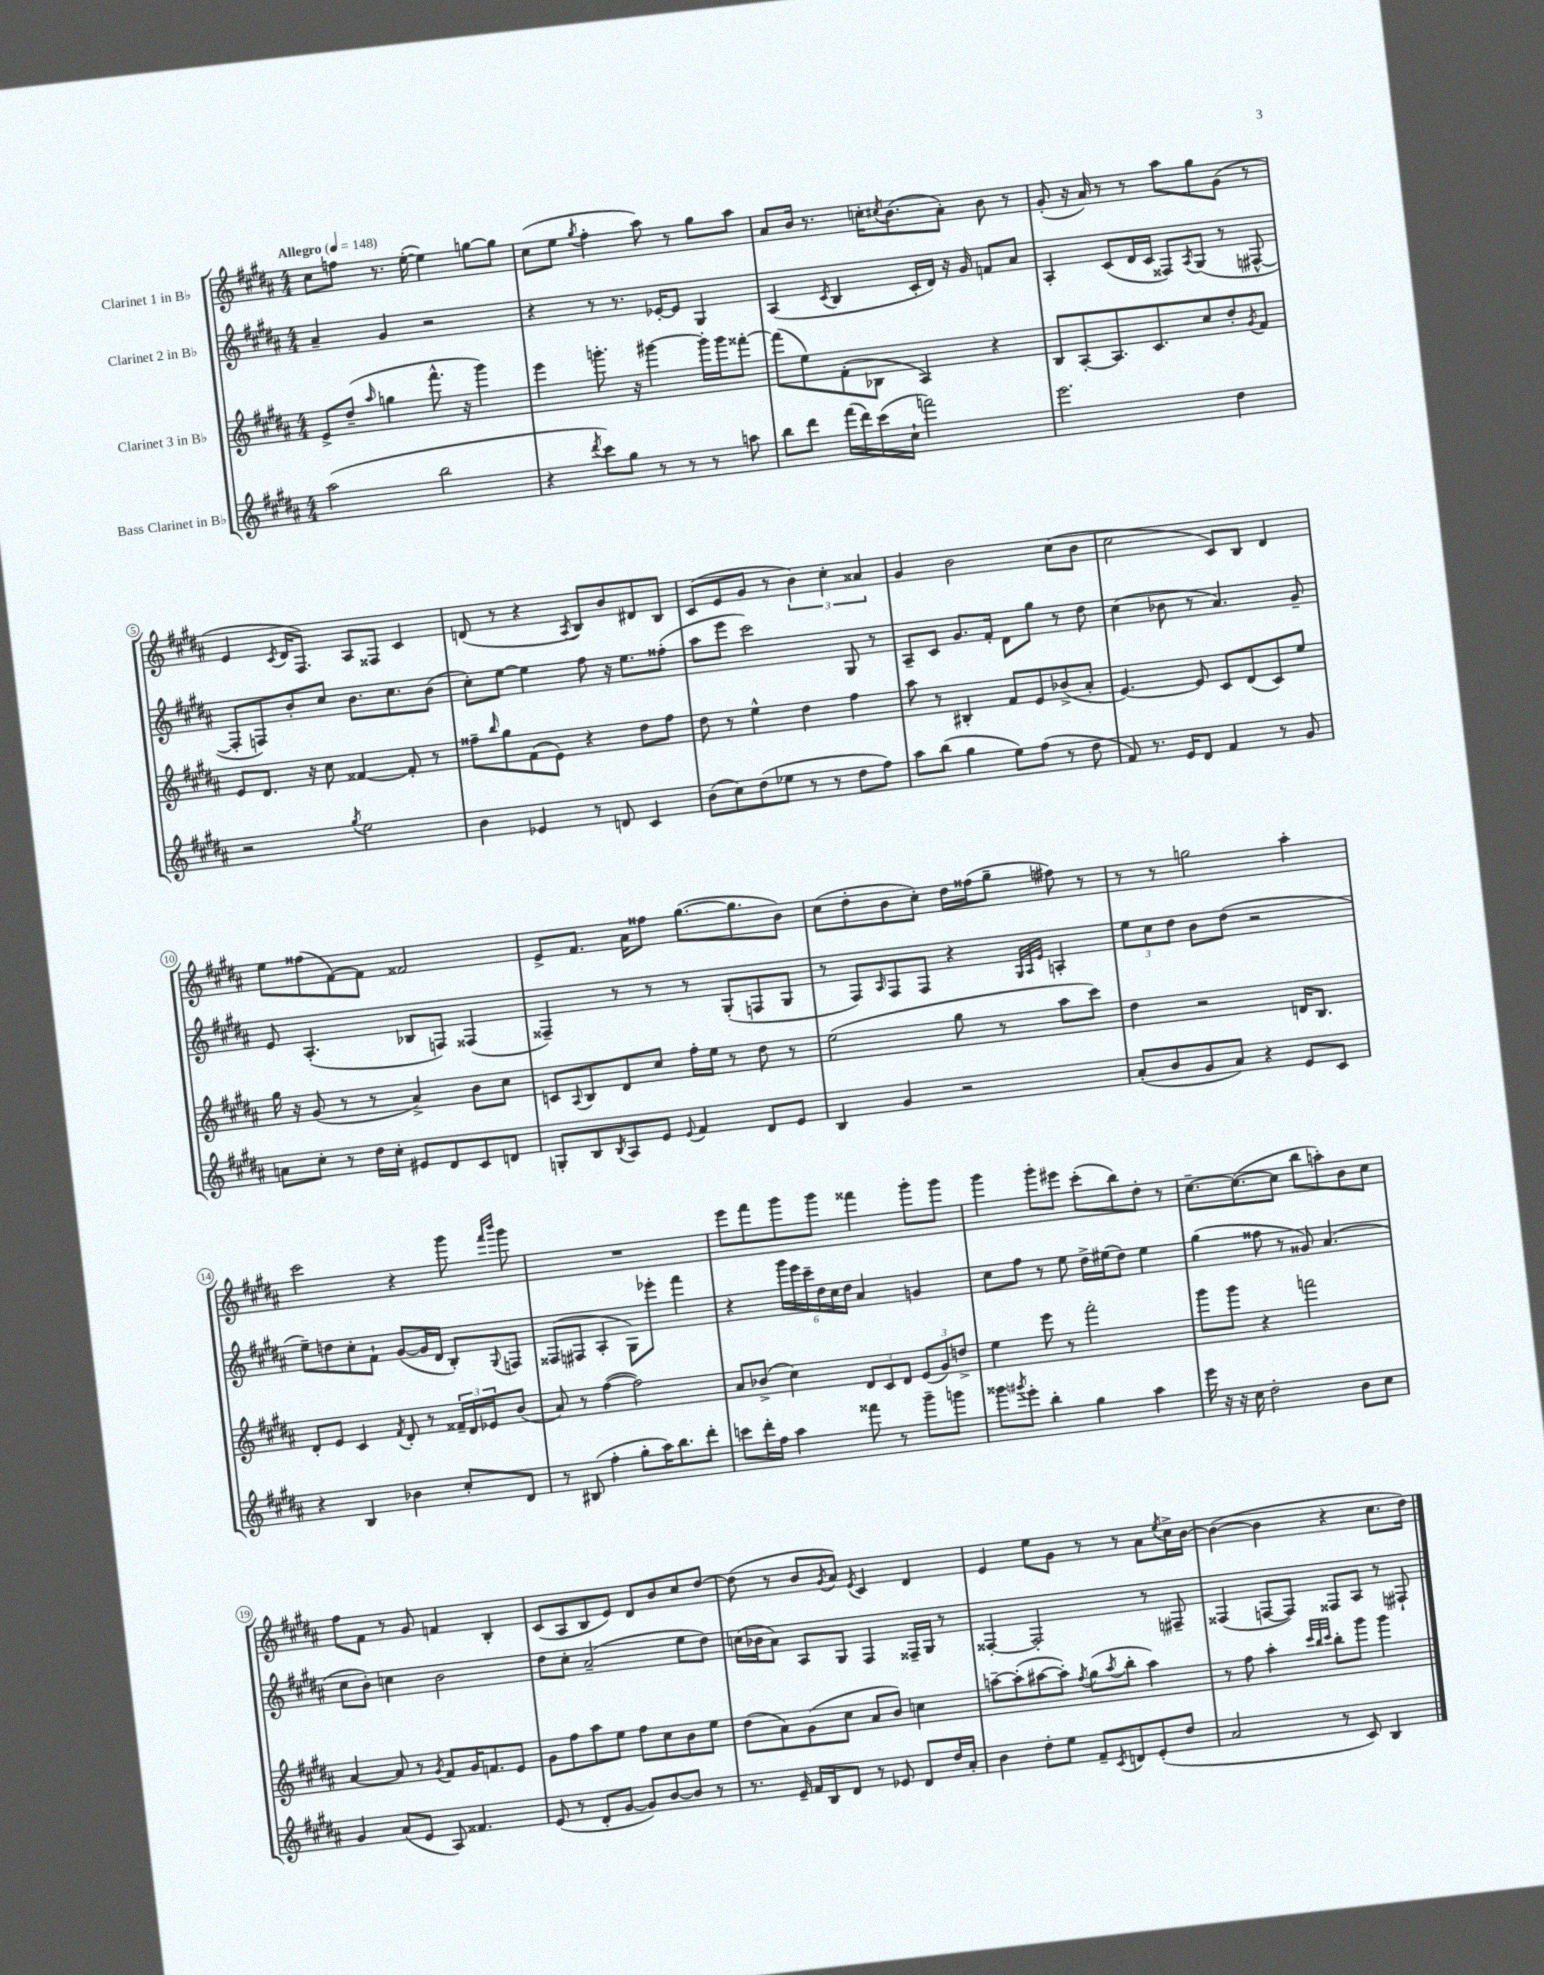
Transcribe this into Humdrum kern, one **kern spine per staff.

**kern	**kern	**kern	**kern
*staff4	*staff3	*staff2	*staff1
*clefG2	*clefG2	*clefG2	*clefG2
*k[f#c#g#d#a#]	*k[f#c#g#d#a#]	*k[f#c#g#d#a#]	*k[f#c#g#d#a#]
*M4/4	*M4/4	*M4/4	*M4/4
*MM148	*MM148	*MM148	*MM148
(2aa#\	8e^/L	4a#~/	8cc#\L
.	(8dd#~/J	.	8ff\J
.	16qqaa#/	.	.
.	4gg\	4g#/	8.r
.	.	.	([16ee'\
2bb\	8.fff#^^\	2r	4ee\])
.	16r	.	.
.	4ggg#\)	.	[8gg\L
.	.	.	8gg\]J
=	=	=	=
4r	4eee\	4r	(8cc#\L
.	.	.	8ee\J
8qddd#/	.	.	8qgg#/
8ccc#\L)	8.ggg'\	8r	4ff#'\
8gg#\J	.	8.r	.
.	16r	.	.
8r	[4ggg#\	.	8aa#\)
.	.	[16e-'/LK	.
8r	.	8e-/]J	8r
8r	16ggg#'\]LL	4G#/	8gg#\L
.	16ggg#\J	.	.
8aa\	[8fff##'\J	.	8aa#\J
=	=	=	=
8bb\L	(8fff##\]L	(4A#/	8a#/L
8ddd#\J	8ee\)	.	16b/Jk
.	.	.	8.r
.	.	8qc#/	.
(16fff#\LL	(8f#'\	4B/	.
16ddd#\)	.	.	.
(16ccc#\	8B-\J	.	16cc'\LK
.	.	.	8qcc#/
16cc#`\JJ	.	.	(8.b\
2fff\)	4A#/)	16c#'/LL	.
.	.	16d#/JJ)	.
.	.	16r	8a#'\J)
.	.	16g#/	.
.	4r	8f/L	8b\
.	.	8a#/J	8r
=	=	=	=
2.eee\	8B/L	4A#'/	(8g#'/
.	[8A#'/	.	16r
.	.	.	16a#/)
.	8.A#/]	(8c#/L	8r
.	.	16d#/L	8r
.	8.c#/	16c#/JJ	.
.	.	8F##/L)	8aa#\L
.	.	8qA#/	.
.	8cc#/	(8G#/J	8gg#\
4dd#\	8dd#'/	8r	(8g#\J
.	8qg#/	.	.
.	8f#/J	[8F#^^/	8r
=	=	=	=
2r	8e/L	8F#'/]L	4e/
.	8.d#/J	8F/)	.
.	.	.	8qc#/
.	.	8b'/	16d#/LK
.	16r	.	8.F#/J)
.	8cc#\	8cc#/J	.
8qgg#/	.	.	.
2ee\	[4f##/	8.b\L	8A#/L
.	.	.	8F##/J
.	.	8.cc#\	.
.	8f##'/]	.	4c#/
.	8r	(8b\J	.
=	=	=	=
4b\	8ff##~\L	8cc#'\L)	(8d/
.	16qqbb/	.	.
.	8gg#\	[8ee\J	8r
4e-/	(8f#\	4ee\]	4r
.	8e\J)	.	.
.	.	.	8qA#/
8r	4r	8ff#\	8B/L)
8d/	.	16r	8b/
.	.	8.ee\L	.
4c#/	8dd#\L	.	8d#/
.	8ff##\J	(8ff##'\J	8B/J
=	=	=	=
(8b\L	8dd#\	8aa#\L	(8c#/L
8cc#\)	8r	8eee\J	8e/
(8dd#\	4ee^^\	2ccc#\)	8g#/J
8ee-\J	.	.	8r
8r	4dd#\	.	6b\)
8r	.	.	.
.	.	.	6cc#'\
8dd#\L	4ff#\	8G#/	.
.	.	.	6a##/
8ff#\J)	.	8r	.
=	=	=	=
8aa#\L	8aa#\	8A#~/L	4g#/
(8bb\J	8r	8c#/J	.
4gg#\	4B#'/	8.g#/L	2b\
.	.	16f#'/Jk	.
8ee\L)	8f#/L	8d#\L	.
(8ff#\J	8e/	8gg#\J	.
8r	(8b-^/	8r	(8cc#\L
8dd#\	8a#'/J	8dd#\	8b\J
=	=	=	=
8f#/)	[4.e/)	(4cc#\	2cc#\
8.r	.	.	.
.	.	8b-\	.
16e/LK	.	.	.
8d#/J	8e/]	8r	.
4f#/	8c#/L	4.a#/)	8c#/L)
.	(8d#/	.	8B/J
8r	8c#/)	.	4d#/
8g#/	8ee/J	8g#~/	.
=	=	=	=
8a\L	16gg#\	8e/	8ee\L
.	16r	.	.
8cc#'\J	(8g#/	(4.A#'/	(8ff##\
8r	8r	.	[8f#\)
16dd#\LL	8r	.	8f#\]J
16cc#'\JJ	.	.	.
8e#/L	4a#^/)	8B-/L	2f##/
8d#/	.	8F/J)	.
8c#/	8b\L	(4F##/	.
8d/J	8cc#\J	.	.
=	=	=	=
8G'/L	8c/L	4F##~/)	8e^/L
.	8qqA#/	.	.
8B/	8B/	.	8.f#/J
8qB/	.	.	.
8A#/	8d#/	8r	.
.	.	.	16a#\LK
8e/J	8cc#/J	8r	8ff##\J
8qqe/	.	.	.
4f#/	16ff#'\LL	8r	([8.gg#\L
.	16ee\JJ	.	.
.	8r	(8G#'/L	.
.	.	.	8.gg#\]
8d#/L	8dd#\	8F/	.
8e/J	8r	8G#/J	8b\J)
=	=	=	=
4B/	(2ee\	8r	(8cc#\L
.	.	8F#/L)	8dd#'\
.	.	16qqA#/	.
4g#/	.	8F#/	8b\
.	.	8F#/J	8cc#'\J)
2r	8gg#\	4r	16dd#\LL
.	.	.	(16ff##\J
.	8r	.	8gg#~\J
.	.	32qqG#/LLL	.
.	.	32qqA#/	.
.	.	32qqe/JJJ	.
.	8aa#\L	4A'/	8ff#\)
.	8ccc#\J)	.	8r
=	=	=	=
(8a#'/L	4dd#\	12ee\L	8r
.	.	12cc#\	.
8b/	.	.	8r
.	.	12dd#\J	.
8g#/	2r	8b\L	2gg\
8a#/J)	.	(8dd#\J	.
4r	.	2r	.
8e/L	16d/LK	.	4aa#'\
.	8.B/J	.	.
8c#/J	.	.	.
=	=	=	=
4r	8d#'/L	8ee~\L)	2ccc#\
.	8e/J	8dd\	.
4B/	4c#/	8cc#'\	.
.	.	8f#`\J	.
.	8qf#/	.	.
4b-\	8d#'/	([8g#/L	4r
.	8r	16g#/]L	.
.	.	16d#/JJ	.
8cc#'/L	24f##~/LL	8B'/L)	8ggg#\
.	24d#/	.	.
.	24e-/J	.	.
.	.	.	16qqfff#/LL
.	.	8qqG#/	16qqbbb/JJ
8d#/J	(8b/J	8F/J	8ggg#\
=	=	=	=
8r	8a#/)	(8F##/L	1r
(8B#/	8r	8F#/J	.
4ff#'\	([4ff#\	4A#'/	.
8gg#'\L	2ff#\])	8G#\L)	.
16aa#\K)	.	8eee-'\J	.
8.bb\	.	.	.
.	.	4fff#\	.
8ddd#'\J	.	.	.
=	=	=	=
8ccc\L	8a#/L	4r	8eee\L
16ddd#'\L	(8b-^/J	.	8fff#\
16ff#\JJ	.	.	.
4aa#\	4cc#\)	24ggg#\LL	8ggg#\
.	.	24eee\	.
.	.	24ccc#~\	.
.	.	24dd#\	8ggg#\J
.	.	24cc#\	.
.	.	24dd#\JJ	.
8fff##\	12d#/L	4a#/	4fff##\
.	12c#/	.	.
8r	.	.	.
.	12d#/J	.	.
8ggg#~\L	(12e/L	4g/	8ggg#'\L
.	12g#/)	.	.
8ggg\J	.	.	8ggg#\J
.	12dd^/J	.	.
=	=	=	=
8ggg##\L	4ee\	8cc#\L	4ggg#\
8qggg#/	.	.	.
8eee'\J	.	8ff#\J	.
4bb'\	8eee\	8r	8ggg#'\L
.	8r	8ee\	8eee#\J
4gg#\	2fff#'\	16dd#^\LL	(8ccc#'\L
.	.	(16ee#\J	.
.	.	8dd#\J)	8bb\)
4aa#\	.	4ee#\	8dd#'\J
.	.	.	8r
=	=	=	=
16eee\	8ggg#\L	(4gg#\	[8.cc#~\L
16r	.	.	.
16r	8ggg#\J	.	.
16cc#\	.	.	(8.cc#\_
2dd#'\	4r	8ff##\	.
.	.	8r	8cc#\]J
.	2fff\	8g##/)	8bb\L
.	.	(4.a#/	8aa'\)
8b\L	.	.	8b\
8cc#\J	.	.	8cc#\J
=	=	=	=
4g#/	[4a#/	8cc#\L	8ff#\L
.	.	8b'\J)	8f#\J
(8a#/L	8a#/]	4cc\	8r
8e/J	8r	.	8g#/
.	8qg#/	.	.
8A#/)	8f#/L	2b\	4f/
4.f##/	16g#/K	.	.
.	8.f/	.	.
.	.	.	4B'/
.	8e/J	.	.
=	=	=	=
(8e/	8g#\L	8dd#\L	(8c#/L
8r	8ff#\	8cc#'\J	8A#/
8d#'/L	8aa#\	(2a#~/	8B/
[8g#/J	8ee\J	.	8e/J)
8g#/]L)	8ff#\L	.	8d#/L
[8b/	8cc#\	.	8b/
8b/]J	8b\	8ee\L	8cc#/
8r	8ee\J	8dd#\J)	[8dd#/J
=	=	=	=
8.r	(8dd#\L	(16cc\LL	(8dd#\]
.	.	16b-\J	.
.	8a#\)	8a#\J)	8r
16e~/	.	.	.
16f#/LL	(8g#\	8A#/L	8b/L
16B/J	.	.	.
.	.	.	8qg#/
8d#/J	8cc#\J	8G#/J	8a#/J)
.	.	.	8qe/
8r	8a#/L	4F#/	4c#/
8e-/	8b/J)	.	.
8d#/L	4cc\	16F##~/LL	4d#/
.	.	16G#/JJ	.
16dd#/L	.	8r	.
16a#'/JJ	.	.	.
=	=	=	=
4b\	[8aa~\L	[4F##'/	4e/
.	(8aa'\]	.	.
8dd#'\L	[8aa#\	2F##'/]	8ee\L
8ee\J	8aa#'\]J)	.	8g#\J
.	8qff#/	.	.
8f#~/L	(8gg#\L	.	8r
8qc#/	8qaa#/	.	.
8d/	8bb'\J	.	8r
(8e'/	4aa#\)	8r	8a#\L
.	.	.	8qee/
8dd#/J	.	8F#~/	16cc#^\L
.	.	.	[16b\JJ
=	=	=	=
2a#/	8r	(4F##/	(4b\_
.	8ff#\	.	.
.	4aa#'\	[8F/L	4b\]
.	.	8F/]J)	.
.	32qqccc#/LLL	.	.
.	32qqbb/	.	.
.	32qqccc#/JJJ	.	.
8r	8bb'\L	8F##/L	4r
8c#/)	8ggg#\J	8A#/J	.
4B/	4ggg#\	8r	8.cc#\L
.	.	8F#`/	.
.	.	.	16dd#\Jk)
==	==	==	==
*-	*-	*-	*-
